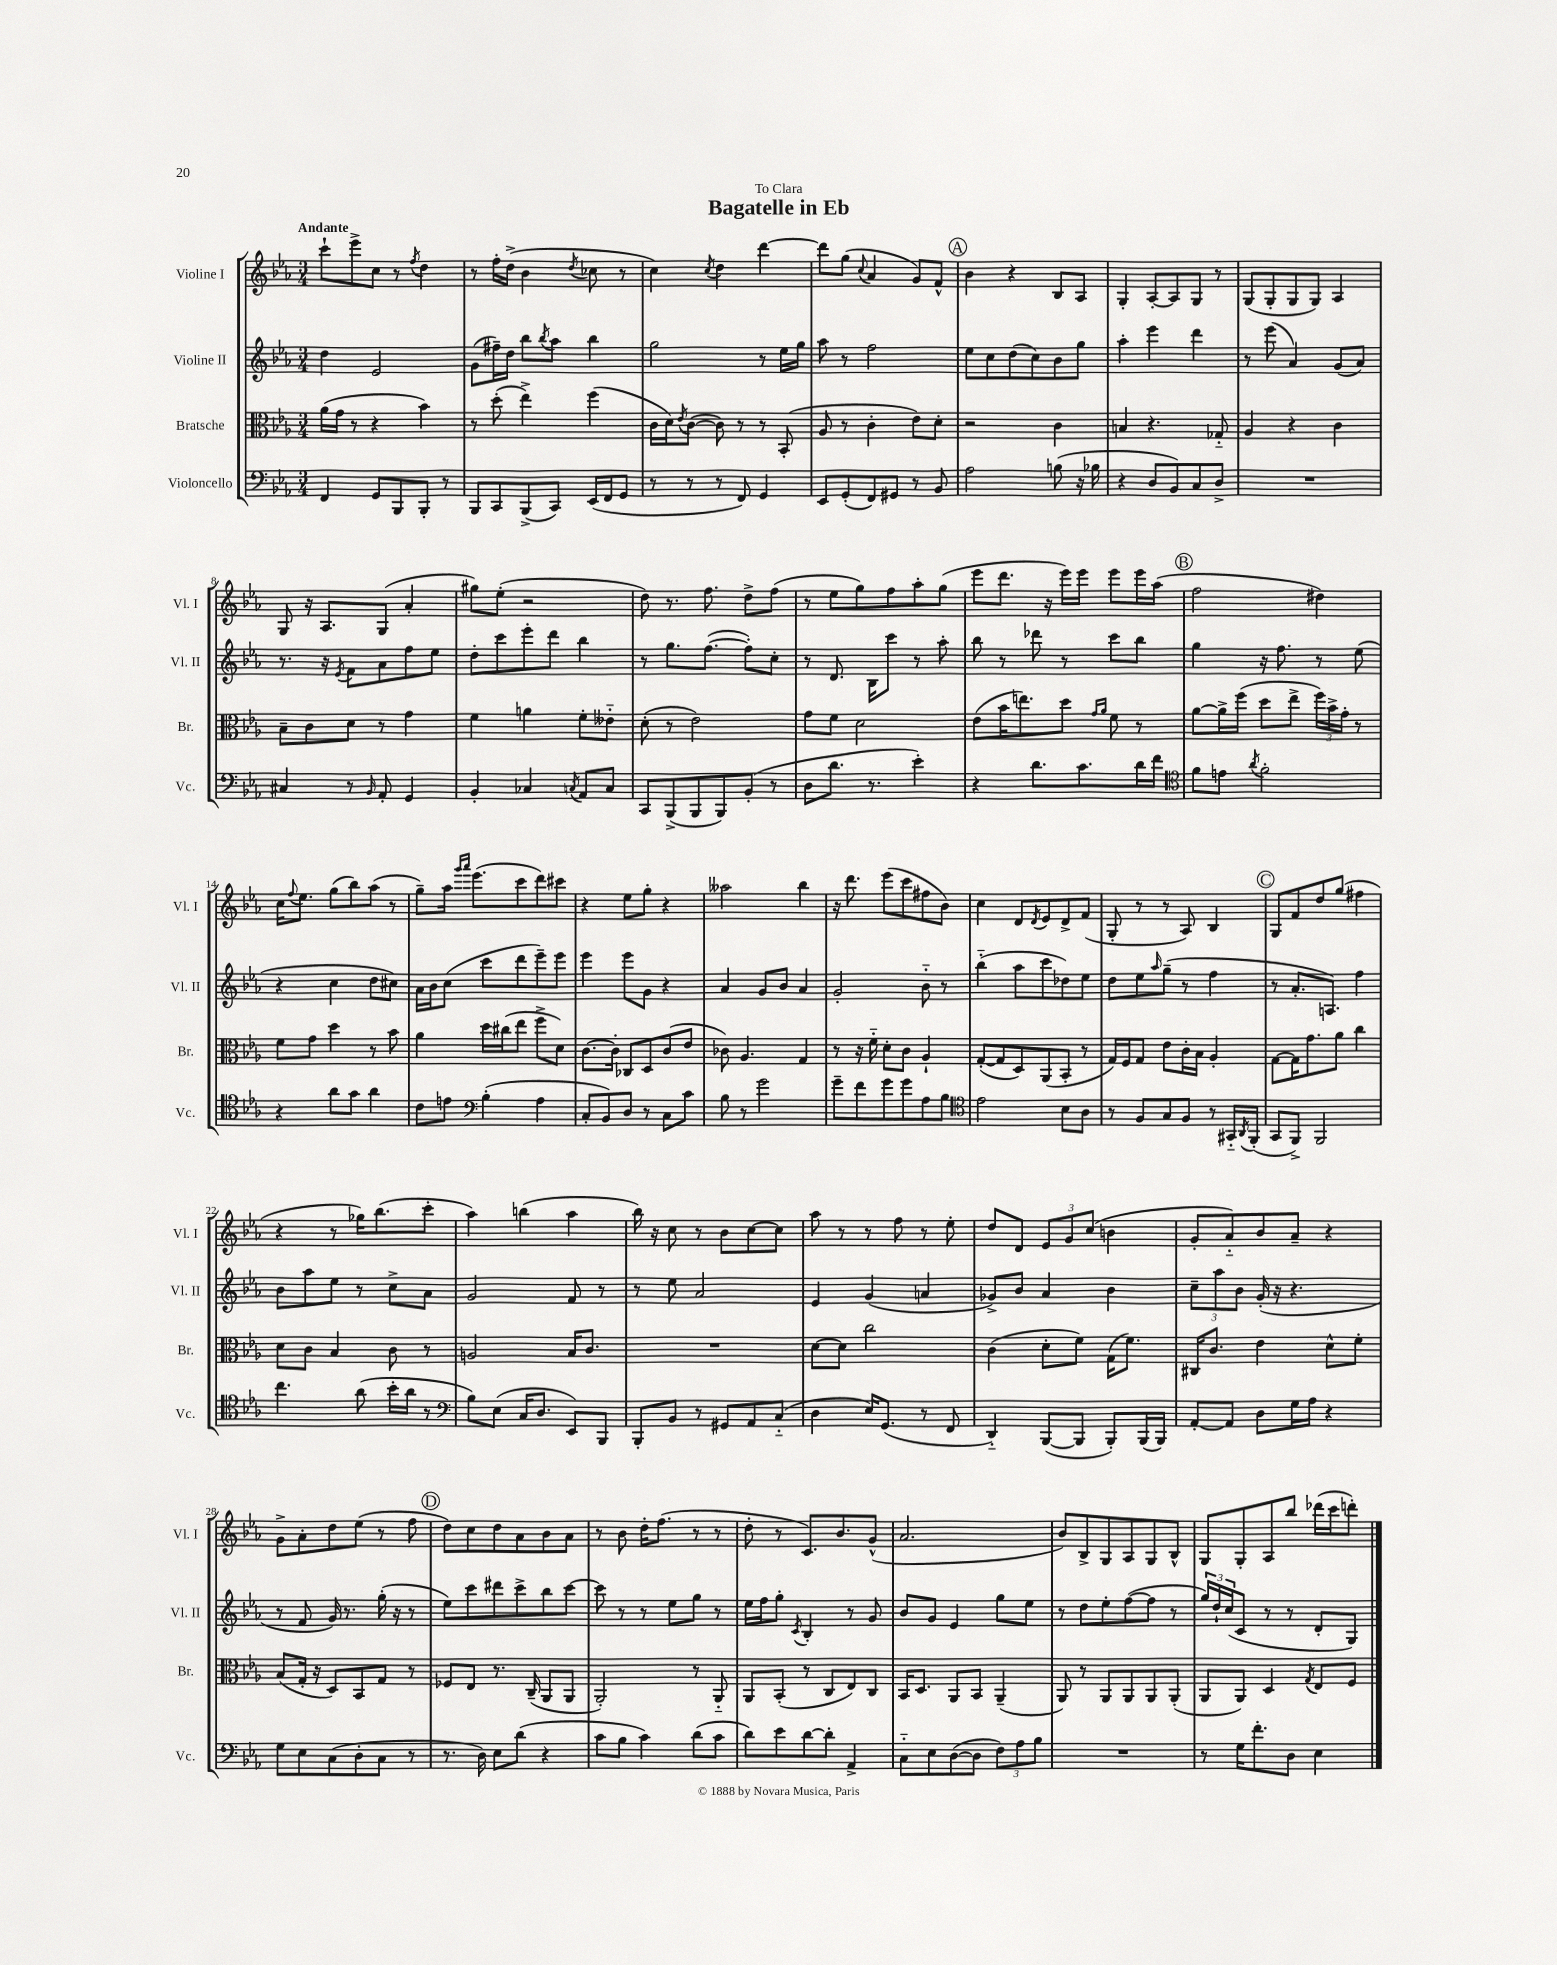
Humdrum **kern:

**kern	**kern	**kern	**kern
*part4	*part3	*part2	*part1
*staff4	*staff3	*staff2	*staff1
*I"Violoncello	*I"Bratsche	*I"Violine II	*I"Violine I
*I'Vc.	*I'Br.	*I'Vl. II	*I'Vl. I
*clefF4	*clefC3	*clefG2	*clefG2
*k[b-e-a-]	*k[b-e-a-]	*k[b-e-a-]	*k[b-e-a-]
*M3/4	*M3/4	*M3/4	*M3/4
=1	=1	=1	=1
!	!	!	!LO:TX:a:B:t=Andante
4FF/	(16a-\LL	4dd\	8ccc`\L
.	16g\JJ	.	.
.	8r	.	8eee-^\
8GG/L	4r	2e-/	8cc\J
8BBB-/	.	.	8r
.	.	.	8qff/
8BBB-'/J	4b-\)	.	4dd\
8r	.	.	.
=2	=2	=2	=2
8BBB-/L	8r	(8g\L	8r
8CC/	(8dd'\	16ff#X~\L)	16ff'\LL
.	.	16dd\JJ	(16dd^\JJ
(8BBB-^/	4ee-^\)	8bb-\L	4b-\
.	.	8qbb-/	.
8CC/J)	.	8aa-\J	.
.	.	.	8qdd/
(16EE-/LL	(4ff\	4bb-\	8cc-X\
16FF/J	.	.	.
8GG/J	.	.	8r
=3	=3	=3	=3
8r	16c\LL	2gg\	4cc\)
.	16d\J)	.	.
.	8qe-/	.	.
8r	([8c\J	.	.
.	.	.	8qcc/
8r	8c\])	.	4dd\
8FF/)	8r	.	.
4GG/	8r	8r	[4ddd\
.	(8BB-'/	16ee-\LL	.
.	.	16gg\JJ	.
=4	=4	=4	=4
8EE-/L	8A-/	8aa-\	8ddd\L]
(8GG'/	8r	8r	(8gg\J
.	.	.	8qqcc/
8FF/)	4c'\	2ff\	4a-/
8GG#X/J	.	.	.
8r	8e-\L)	.	8g/L)
8BB-/	8d'\J	.	8f^^/J
!!LO:REH:place=s1:t=A
=5	=5	=5	=5
2A-\	2r	8ee-\L	4b-\
.	.	8cc\	.
.	.	(8dd\	4r
.	.	8cc\)	.
(8Bn\	4c\	8b-\	8B-/L
16r	.	8gg\J	8A-/J
16B-X\	.	.	.
=6	=6	=6	=6
4r	4Bn/	4aa-'\	4G'/
8D/L	4.r	4eee-\	[8A-'/L
8BB-/)	.	.	8A-/]
8C/	.	4ddd\	8G/J
8D^/J	8G-X/	.	8r
=7	=7	=7	=7
2.r	4A-/	8r	(8G/L
.	.	(8eee-\	8G'/
.	4r	4a-/)	8G/
.	.	.	8G/J)
.	4c\	(8g/L	4A-/
.	.	8a-/J)	.
!!LO:LB:g=z
=8	=8	=8	=8
4C#X/	8B-~\L	8.r	8G/
.	8c\	.	16r
.	.	16r	8.A-/L
.	.	8qe-/	.
8r	8d\J	8f\L	.
16qqBB-/	.	.	.
8AA-'/	8r	8a-\	(8G/J
4GG/	4g\	8ff\	4a-'/
.	.	8ee-\J	.
=9	=9	=9	=9
4BB-'/	4f\	8dd'\L	8gg#X\L)
.	.	8ccc\	(8ee-'\J
4C-X/	4an\	8eee-'\	2r
.	.	8ddd\J	.
8qCn/	.	.	.
8AA-/L	8f'\L	4bb-\	.
8C/J	8e--X\J	.	.
=10	=10	=10	=10
8CC/L	(8d'\	8r	8dd\)
(8BBB-^/	8r	8.gg\L	8.r
8BBB-/	2e-\)	.	.
.	.	([8.ff\J	8.ff\
8BBB-/)	.	.	.
(8BB-'/J	.	8ff'\L])	8dd^\L
8r	.	8cc'\J	(8ff\J
=11	=11	=11	=11
8D\L	8g\L	8r	8r
8.d\J	8f\J	8.d/	8ee-\L
.	2d\	.	8gg\)
8.r	.	16B-\KL	.
.	.	8ccc\J	8ff\
4e-'\)	.	8r	8aa-'\
.	.	8aa-'\	(8gg\J
=12	=12	=12	=12
4r	(8e-\L	8bb-\	8eee-\L
.	16b-\K	8r	8.ddd\J
.	8.een\)	.	.
8.d\L	.	8ddd-X\	.
.	.	.	16r
.	8dd\J	8r	16eee-\LL)
8.c\	.	.	16eee-\JJ
.	16qqg/LL	.	.
.	16qqa-/JJ	.	.
.	8f\	8ccc\L	8eee-\L
16d\L	8r	8bb-\J	16eee-\L
16f\JJ	.	.	(16aa-\JJ
!!LO:REH:place=s1:t=B
=13	=13	=13	=13
*clefC4	*	*	*
8f\L	[8a-\L	4gg\	2ff\
8en\J	16a-^\L]	.	.
.	(16ff\JJ	.	.
8qa-/	.	.	.
2f'\	8dd\L	16r	.
.	.	8.ff\	.
.	8ee-^\J	.	.
.	24ff\LL)	8r	4dd#X\)
.	24b-^\	.	.
.	24g'\JJ	.	.
.	8r	(8ee-\	.
!!LO:LB:g=z
=14	=14	=14	=14
4r	8f\L	4r	16cc\KL
.	.	.	8qqff/
.	.	.	8.ee-\J
.	8g\J	.	.
8a-\L	4dd\	4cc\	(8gg\L
8g\J	.	.	8bb-\)
4a-\	8r	8dd\L	(8aa-\J
.	8b-\	8cc#X\J)	8r
=15	=15	=15	=15
8c\L	4a-\	16a-\LL	8gg~\L)
.	.	16b-\J	.
8en\J	.	(8cc\J	16aa-\Jk
.	.	.	16qqggg/LL
.	.	.	16qqaaa-/JJ
.	.	.	(8.eee-\L
*clefF4	*	*	*
(4B-'\	16dd\LL	8ccc\L	.
.	(16cc#X\J	.	.
.	8ee-\J	8ddd\	8ccc\
4A-\	8ff^\L	8eee-~\)	8ddd\)
.	8d\J)	8eee-\J	8ccc#X\J
=16	=16	=16	=16
8C'/L	[8.c\L	4eee-\	4r
8BB-/)	.	.	.
.	16c'\Jk]	.	.
8D/J	8C-X/L	8eee-\L	8ee-\L
8r	8D/	8g\J	8gg'\J
8C\L	(8c/	4r	4r
8c\J	8e-/J	.	.
=17	=17	=17	=17
8B-\	8c-X\)	4a-/	2aa--X\
8r	4.A-/	.	.
2g\	.	8g/L	.
.	.	8b-/J	.
.	4G/	4a-/	4bb-\
=18	=18	=18	=18
8g~\L	8r	2g'/	16r
.	.	.	8.ddd\
8f\	16r	.	.
.	16f\	.	.
8g\	8d'\L	.	(8eee-\L
8g\	8c\J	.	8ccc\
8A-\	4A-`/	8b-\	8ff#X\
8B-\J	.	8r	8b-\J)
=19	=19	=19	=19
*clefC4	*	*	*
2e-\	([8G'/L	(4bb-\	4cc\
.	8G/]	.	.
.	8D/)	8aa-\L	8d/L
.	.	.	8qd/
.	(8AA-/	8ccc\	8e-/
8B-\L	8BB-'/J	8dd-X\)	8d^/
8A-\J	8r	8ee-\J	(8f/J
=20	=20	=20	=20
8r	16G/LL)	8dd\L	8G'/
.	16F/J	.	.
8F/L	8G/J	8ee-\	8r
.	.	16qqaa-/	.
8G/	8e-\L	(8gg~\J	8r
8F/J	16c'\L	8r	8A-/)
.	16B-\JJ	.	.
8r	4A-'/	4ff\	4B-/
16GG#X/LL	.	.	.
8qAA-/	.	.	.
(16FF'/JJ	.	.	.
!!LO:REH:place=s1:t=C
=21	=21	=21	=21
8GG/L	[8G\L	8r	8G/L
8FF^/J)	16G\K]	8.a-'/L	8f/
.	8.g\	.	.
2FF/	.	.	8dd/
.	.	8.An/J)	.
.	8a-\J	.	(8gg/J
.	4cc\	4ff\	4ff#X\
!!LO:LB:g=z
=22	=22	=22	=22
4.cc\	8d\L	8b-\L	4r
.	8c\J	8aa-\	.
.	4B-/	8ee-\J	8r
(8a-\	.	8r	16gg-X\KL)
.	.	.	(8.bb-\
16b-'\LL	8c\	8cc^\L	.
16a-\JJ	.	.	.
8r	8r	8a-\J	8ccc'\J
=23	=23	=23	=23
*clefF4	*	*	*
8B-\L)	2An/	2g/	4aa-\)
(8E-\J	.	.	.
16C/KL	.	.	(4bbn\
8.D/J	.	.	.
8EE-/L)	16B-/KL	8f/	4aa-\
.	8.c/J	.	.
8BBB-/J	.	8r	.
=24	=24	=24	=24
8BBB-'/L	2.r	8r	16bb-\)
.	.	.	16r
8BB-/J	.	8ee-\	8cc\
8r	.	2a-/	8r
8GG#X/L	.	.	8b-\L
8AA-/	.	.	[8cc\
(8C/J	.	.	8cc\J]
=25	=25	=25	=25
4D\	[8d\L	4e-/	8aa-\
.	8d\J]	.	8r
16E-/KL)	2cc\	(4g/	8r
(8.GG/J	.	.	.
.	.	.	8ff\
8r	.	4an/	8r
8FF/	.	.	8ee-'\
=26	=26	=26	=26
4DD/)	(4c\	8g-X^/L)	8dd/L
.	.	8b-/J	8d/J
([8BBB-/L	8d'\L	4a-/	12e-/L
.	.	.	12g/
8BBB-/J]	8f\J)	.	.
.	.	.	(12cc/J
8BBB-'/L)	(16G\KL	4b-\	4bn\
.	8.f\J)	.	.
(16BBB-/L	.	.	.
16BBB-/JJ)	.	.	.
=27	=27	=27	=27
[8AA-'/L	16C#X/KL	12cc~\L	8g'/L
.	8.c/J	.	.
.	.	12aa-\	.
8AA-/J]	.	.	8a-/)
.	.	12b-\J	.
8D\L	4e-\	(16g'/	8b-/
.	.	16r	.
16G\L	.	4.r	8a-~/J
16A-\JJ	.	.	.
4r	8d^^\L	.	4r
.	8f'\J	.	.
!!LO:LB:g=z
=28	=28	=28	=28
8G\L	(8B-/L	8r	8g^\L
8E-\	16G'/Jk	8f/	8a-'\
.	16r	.	.
(8C\	8D/L)	16g/)	8dd\
.	.	8.r	.
8D'\	8BB-/	.	(8ee-\J
8C\J	8G/J	(16gg'\	8r
.	.	16r	.
8r	8r	8r	8ff\
!!LO:REH:place=s1:t=D
=29	=29	=29	=29
8.r	8F-X/L	8ee-\L)	8dd\L)
.	8E-/J	8ccc\	8cc\
16D\)	.	.	.
8E-\L	8.r	8ddd#X\	8dd\
(8d\J	.	8ccc^\	8a-\
.	(16C~/	.	.
4r	8AA-/L	8bb-\	8b-\
.	8AA-/J	[8ccc\J	8a-\J
=30	=30	=30	=30
8c\L	2AA-'/)	8ccc\]	8r
8B-\J	.	8r	8b-\
4c\)	.	8r	16dd'\KL
.	.	.	(8.ff\J
.	.	8ee-\L	.
(8d\L	8r	8gg\J	8r
8c\J	8AA-/	8r	8r
=31	=31	=31	=31
8d\L)	8AA-/L	16ee-\LL	8dd'\
.	.	16ff\J	.
8e-\	(8BB-'/J	8gg'\J	8r
.	.	8qc/	.
[8d\	8r	4B-'/	8.c/L)
8d'\J]	8C/L	.	.
.	.	.	8.b-/
4AA-^/	8E-/)	8r	.
.	8C/J	8g/	(8g^^/J
=32	=32	=32	=32
8C\L	16BB-/KL	8b-/L	2.a-/
.	8.D/J	.	.
8E-\	.	8g/J	.
([8D\	8AA-/L	4e-/	.
8D\J]	8BB-/J	.	.
12F\L)	(4AA-~/	8gg\L	.
12A-\	.	.	.
.	.	8ee-\J	.
12B-\J	.	.	.
=33	=33	=33	=33
2.r	8AA-/)	8r	8b-/L)
.	8r	8dd\L	8B-^/
.	8AA-/L	8ee-'\	8G/
.	8AA-/	([8ff\	8A-/
.	8AA-/	8ff\J]	8G/
.	(8AA-'/J	8r	8B-^^/J
=34	=34	=34	=34
8r	8AA-/L	24gg/LL)	8G/L
.	.	24dd`/	.
.	.	(24cc/J	.
16G\KL	8AA-/J)	8c/J	8G'/
8.f'\	.	.	.
.	4D/	8r	8A-/
8D\J	.	8r	8bb-/J
.	8qG/	.	.
4E-\	8E-/L	8d'/L	(16ddd-X\LL
.	.	.	16ccc\J
.	8F/J	8G/J)	8dddn'\J)
==	==	==	==
*-	*-	*-	*-
